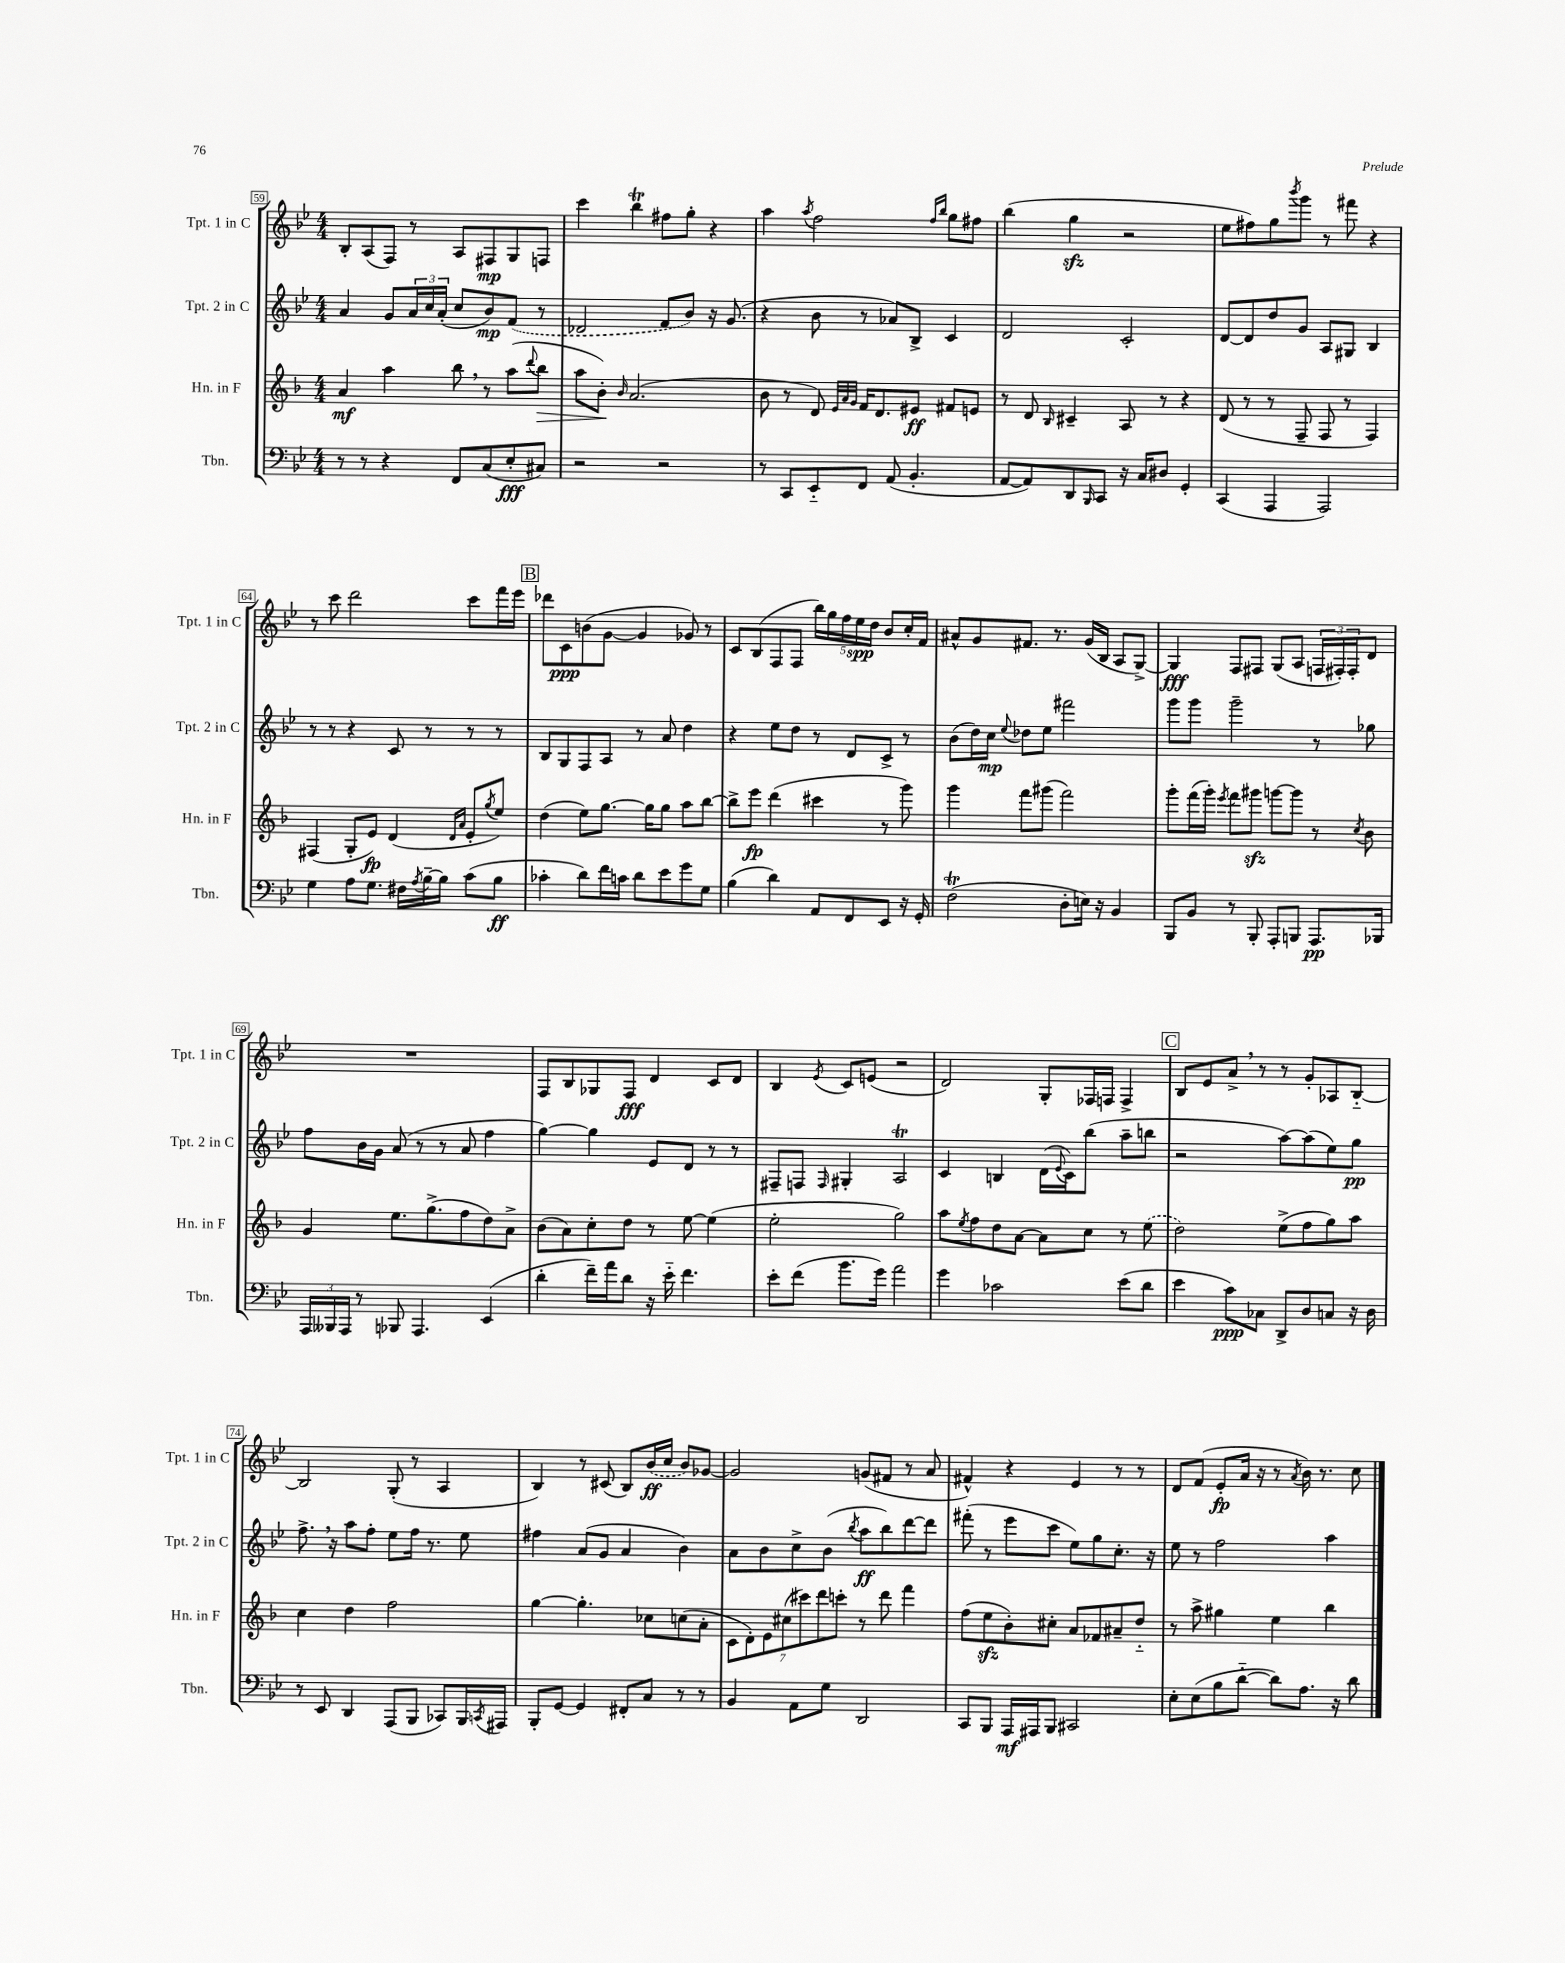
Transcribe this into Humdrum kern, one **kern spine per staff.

**kern	**dynam	**kern	**dynam	**kern	**dynam	**kern	**dynam
*part4	*part4	*part3	*part3	*part2	*part2	*part1	*part1
*staff4	*staff4	*staff3	*staff3	*staff2	*staff2	*staff1	*staff1
*I"Tbn.	*	*I"Hn. in F	*	*I"Tpt. 2 in C	*	*I"Tpt. 1 in C	*
*I'Tbn.	*	*I'Hn. in F	*	*I'Tpt. 2 in C	*	*I'Tpt. 1 in C	*
*clefF4	*	*clefG2	*	*clefG2	*	*clefG2	*
*k[b-e-]	*	*k[b-]	*	*k[b-e-]	*	*k[b-e-]	*
*M4/4	*	*M4/4	*	*M4/4	*	*M4/4	*
=59	=59	=59	=59	=59	=59	=59	=59
8r	.	4a/	mf	4a/	.	8B-'/L	.
8r	.	.	.	.	.	(8A/	.
4r	.	4aa\	.	8g/L	.	8F/J)	.
.	.	.	.	24a/L	.	8r	.
.	.	.	.	24cc/	.	.	.
.	.	.	.	(24a'/JJ	.	.	.
8FF/L	.	8bb-,\	.	8cc/L	.	8A/L	.
(8C/	.	8r	.	8b-/)	mp	8F#X/	mp
8E-'/	fff	(8aa\L	.	(8f/J	.	8G/	.
.	.	8qqddd/	.	.	.	.	.
!	!	!	!LO:HP:b	!	!	!	!
8C#X/J)	.	8bb-\J	>	8r	.	8Fn/J	.
=60	=60	=60	=60	=60	=60	=60	=60
2r	.	8aa\L	.	2d-X/	.	4ccc\	.
.	.	8b-'\J)	.	.	.	.	.
.	.	16qqb-/	.	.	.	.	.
.	.	(2.a/	]	.	.	4bb-T\	.
2r	.	.	.	8f/L	.	8ff#X\L	.
.	.	.	.	8b-/J)	.	8gg'\J	.
.	.	.	.	16r	.	4r	.
.	.	.	.	(8.g/	.	.	.
=61	=61	=61	=61	=61	=61	=61	=61
8r	.	8b-\	.	4r	.	4aa\	.
8CC/L	.	8r	.	.	.	.	.
.	.	.	.	.	.	8qaa/	.
8EE-/	.	8d/)	.	8b-\	.	2ff\	.
.	.	32qqe/LLL	.	.	.	.	.
.	.	32qqa/	.	.	.	.	.
.	.	32qqg/JJJ	.	.	.	.	.
8FF/J	.	16f/KL	.	8r	.	.	.
.	.	8.d/	.	.	.	.	.
(8AA/	.	.	.	8a-X/L)	.	.	.
4.BB-'/	.	8e#X/J	ff	8B-^/J	.	.	.
.	.	.	.	.	.	16qqff/LL	.
.	.	.	.	.	.	16qqbb-/JJ	.
.	.	8f#X/L	.	4c/	.	8gg\L	.
.	.	8en/J	.	.	.	8ff#X\J	.
=62	=62	=62	=62	=62	=62	=62	=62
[8AA/L	.	8r	.	2d/	.	(4bb-\	.
8AA/])	.	8d/	.	.	.	.	.
.	.	16qqB-/	.	.	.	.	.
8DD/	.	4c#X~/	.	.	.	4ggzz\	.
16qqBBB-/	.	.	.	.	.	.	.
8CC/J	.	.	.	.	.	.	.
16r	.	8A/	.	2c'/	.	2r	.
16C/KL	.	.	.	.	.	.	.
8D#X/J	.	8r	.	.	.	.	.
4GG'/	.	4r	.	.	.	.	.
=63	=63	=63	=63	=63	=63	=63	=63
(4CC/	.	(8d/	.	[8d/L	.	8ee-\L	.
.	.	8r	.	8d/]	.	8ff#X\)	.
4AAA/	.	8r	.	8dd/	.	8gg\	.
.	.	.	.	.	.	8qbbb-/	.
.	.	8F~/	.	8g/J	.	8ggg\J	.
2AAA/)	.	8F/	.	8A/L	.	8r	.
.	.	8r	.	8G#X/J	.	8fff#X\	.
.	.	4F/)	.	4B-/	.	4r	.
!!LO:LB:g=z
=64	=64	=64	=64	=64	=64	=64	=64
4G\	.	(4F#X/	.	8r	.	8r	.
.	.	.	.	8r	.	8ccc\	.
8A\L	.	8G'/L	.	4r	.	2ddd\	.
8.G\J	.	8e/J)	fp	.	.	.	.
.	.	(4d/	.	8c/	.	.	.
16F#X\LL	.	.	.	.	.	.	.
8qA/	.	.	.	.	.	.	.
[16B-~\	.	.	.	8r	.	.	.
16B-\JJ]	.	.	.	.	.	.	.
.	.	16qqd/LL	.	.	.	.	.
.	.	16qqa/JJ	.	.	.	.	.
(8c\L	.	8e'/L	.	8r	.	8ccc\L	.
.	.	8qgg/	.	.	.	.	.
8B-\J	ff	8ee/J)	.	8r	.	16fff\L	.
.	.	.	.	.	.	16eee-\JJ	.
!!LO:REH:place=s1:t=B
=65	=65	=65	=65	=65	=65	=65	=65
4c-X'\	.	(4dd\	.	8B-/L	.	8ddd-X\L	.
.	.	.	.	8G/	.	8c\	ppp
8d\L)	.	8ee\L)	.	8F/	.	(8bn\	.
16f\L	.	[8.gg\J	.	8A/J	.	[8g\J	.
16cn\JJ	.	.	.	.	.	.	.
8d\L	.	.	.	8r	.	4g/]	.
.	.	16gg\KL]	.	.	.	.	.
8e-\	.	8gg\J	.	8a/	.	.	.
8g\	.	8aa\L	.	4dd\	.	8g-X/)	.
8G\J	.	[8bb-\J	.	.	.	8r	.
=66	=66	=66	=66	=66	=66	=66	=66
(4B-\	.	8bb-^\L]	.	4r	.	8c/L	.
.	.	8eee\J	fp	.	.	(8B-/	.
4d\)	.	(4ddd\	.	8ee-\L	.	8F/	.
.	.	.	.	8dd\J	.	8F/J	.
8AA/L	.	4ccc#X\	.	8r	.	20bb-\LL)	.
.	.	.	.	.	.	20gg\	.
.	.	.	.	.	.	20ff\	.
8FF/	.	.	.	8d/L	.	.	.
.	.	.	.	.	.	20ee-\	spp
.	.	.	.	.	.	20dd\JJ	.
8EE-/J	.	8r	.	8c^/J	.	8b-/L	.
16r	.	8ggg\)	.	8r	.	16cc'/L	.
16GG'/	.	.	.	.	.	16f/JJ	.
=67	=67	=67	=67	=67	=67	=67	=67
(2FT\	.	4ggg\	.	(8b-\L	.	8a#X^^/L	.
.	.	.	.	16dd\L)	.	8g/	.
.	.	.	.	16cc\JJ	mp	.	.
.	.	.	.	8qqee-/	.	.	.
.	.	8fff\L	.	8dd-X\L	.	8.f#X/J	.
.	.	(8ggg#X\J	.	8ee-\J	.	.	.
.	.	.	.	.	.	8.r	.
8D'\L	.	2fff\)	.	2fff#X\	.	.	.
16En\Jk)	.	.	.	.	.	(16g/LL	.
16r	.	.	.	.	.	16B-/JJ	.
4BB-/	.	.	.	.	.	8A/L	.
.	.	.	.	.	.	[8G^/J)	.
=68	=68	=68	=68	=68	=68	=68	=68
8BBB-/L	.	8ggg'\L	.	8ggg\L	.	4G/]	fff
8BB-/J	.	(16fff\L	.	8ggg\J	.	.	.
.	.	16ggg'\JJ)	.	.	.	.	.
.	.	8qeee/	.	.	.	.	.
8r	.	8fff\L	.	2ggg~\	.	8F/L	.
8BBB-'/	.	8ggg#Xzz\J	.	.	.	8F#X/J	.
8AAA'/L	.	[8gggn\L	.	.	.	(8G/L	.
8BBBn/J	.	8ggg\J]	.	.	.	8A/J	.
8.AAA/L	pp	8r	.	8r	.	24Fn/LL	.
.	.	.	.	.	.	24F#X'/)	.
.	.	.	.	.	.	24F#'/J	.
.	.	8qcc/	.	.	.	.	.
.	.	8b-\	.	8gg-X\	.	8d/J	.
16BBB-X/Jk	.	.	.	.	.	.	.
!!LO:LB:g=z
=69	=69	=69	=69	=69	=69	=69	=69
24AAA/LL	.	4g/	.	8ff\L	.	1r	.
24BBB--X/	.	.	.	.	.	.	.
24AAA/JJ	.	.	.	.	.	.	.
8r	.	.	.	16b-\L	.	.	.
.	.	.	.	16g\JJ	.	.	.
8BBB-X/	.	8.ee\L	.	(8a/	.	.	.
4.AAA/	.	.	.	8r	.	.	.
.	.	(8.gg^\	.	.	.	.	.
.	.	.	.	8r	.	.	.
.	.	8ff\	.	8a/	.	.	.
(4EE-/	.	8dd\)	.	4ff\	.	.	.
.	.	8a^\J	.	.	.	.	.
=70	=70	=70	=70	=70	=70	=70	=70
4d'\	.	(8b-\L	.	[4gg\)	.	8F/L	.
.	.	8a\)	.	.	.	8B-/	.
16f~\LL)	.	8cc'\	.	4gg\]	.	8G-X/	.
16a\J	.	.	.	.	.	.	.
8d\J	.	8dd\J	.	.	.	8F/J	fff
16r	.	8r	.	8e-/L	.	4d/	.
16e-\	.	.	.	.	.	.	.
4.f\	.	[8ee\	.	8d/J	.	.	.
.	.	(4ee\]	.	8r	.	8c/L	.
.	.	.	.	8r	.	8d/J	.
=71	=71	=71	=71	=71	=71	=71	=71
8e-'\L	.	2ee'\	.	8F#X~/L	.	4B-/	.
(8f\J	.	.	.	8Fn/J	.	.	.
.	.	.	.	16qqF/	.	8qe-/	.
8.b-\L	.	.	.	4G#X'/	.	8c/L	.
.	.	.	.	.	.	(8en/J	.
16g\Jk)	.	.	.	.	.	.	.
2a\	.	2gg\)	.	2At/	.	2r	.
=72	=72	=72	=72	=72	=72	=72	=72
4g\	.	8aa\L	.	4c/	.	2d/)	.
.	.	8qee/	.	.	.	.	.
.	.	8ff\	.	.	.	.	.
2c-X\	.	8dd\	.	4Bn/	.	.	.
.	.	[8a\J	.	.	.	.	.
.	.	8a\L]	.	(16d\LL	.	8G'/L	.
.	.	.	.	8qqe-/	.	.	.
.	.	.	.	16c\J)	.	.	.
.	.	8cc\J	.	(8bb-\J	.	16F-X/L	.
.	.	.	.	.	.	16Fn/JJ	.
(8e-\L	.	8r	.	8aa~\L	.	4F^/	.
8d\J	.	(8ee\	.	8bbn\J	.	.	.
!!LO:REH:place=s1:t=C
=73	=73	=73	=73	=73	=73	=73	=73
4e-\	.	2dd\)	.	2r	.	8B-/L	.
.	.	.	.	.	.	8e-/	.
8c\L)	ppp	.	.	.	.	8a^,/J	.
8C-X\J	.	.	.	.	.	8r	.
8DD^/L	.	(8ee^\L	.	[8aa\L)	.	8r	.
8D/	.	8ff\	.	(8aa\]	.	8g'/L	.
8Cn/J	.	8gg\)	.	8ee-\)	.	8A-X/	.
16r	.	8aa\J	.	8gg\J	pp	[8B-/J	.
16D\	.	.	.	.	.	.	.
!!LO:LB:g=z
=74	=74	=74	=74	=74	=74	=74	=74
8r	.	4cc\	.	8.ff^,\	.	2B-/]	.
8EE-/	.	.	.	.	.	.	.
.	.	.	.	16r	.	.	.
4DD/	.	4dd\	.	8aa\L	.	.	.
.	.	.	.	8ff'\J	.	.	.
(8AAA/L	.	2ff\	.	8ee-\L	.	(8G'/	.
8BBB-/J	.	.	.	16ff\Jk	.	8r	.
.	.	.	.	8.r	.	.	.
8CC-X/L)	.	.	.	.	.	4A/	.
16BBB-/L	.	.	.	8ee-\	.	.	.
8qCCn/	.	.	.	.	.	.	.
16AAA#X/JJ	.	.	.	.	.	.	.
=75	=75	=75	=75	=75	=75	=75	=75
8BBB-'/L	.	[4gg\	.	4ff#X\	.	4B-/)	.
[8GG/J	.	.	.	.	.	.	.
4GG/]	.	4.gg'\]	.	(8a/L	.	8r	.
.	.	.	.	8g/J	.	(8c#X/	.
8FF#X'/L	.	.	.	4a/	.	8B-/L)	.
8C/J	.	8cc-X\L	.	.	.	(16b-/L	ff
.	.	.	.	.	.	16cc/JJ	.
8r	.	(8ccn\	.	4b-\)	.	8b-/L)	.
8r	.	8a'\J	.	.	.	[8g-X/J	.
=76	=76	=76	=76	=76	=76	=76	=76
4BB-/	.	14c\L	.	8a\L	.	2g-/]	.
.	.	14d'\)	.	.	.	.	.
.	.	.	.	8b-\	.	.	.
.	.	14e\	.	.	.	.	.
.	.	(14cc#X\	.	.	.	.	.
8AA\L	.	.	.	8cc^\	.	.	.
.	.	14ccc#X\)	.	.	.	.	.
.	.	14ddd\	.	.	.	.	.
8G\J	.	.	.	(8b-\J	.	.	.
.	.	14cccn'\J	.	.	.	.	.
.	.	.	.	8qbb-/	.	.	.
2DD/	.	8r	.	8aa\L	ff	(8gn/L	.
.	.	8ddd\	.	8bb-\)	.	8f#X/J	.
.	.	4fff\	.	[8ddd\	.	8r	.
.	.	.	.	8ddd\J]	.	8a/	.
=77	=77	=77	=77	=77	=77	=77	=77
8CC/L	.	(8ff\L	.	(8fff#X'\	.	4f#X^^/)	.
8BBB-/J	.	8eezz\	.	8r	.	.	.
16AAA/LL	mf	8b-'\)	.	8eee-\L	.	4r	.
16AAA#X/J	.	.	.	.	.	.	.
8BBB-/J	.	8cc#X'\J	.	8ccc\J	.	.	.
2CC#X/	.	8a/L	.	8ee-\L)	.	4e-/	.
.	.	8f-X/	.	8gg\	.	.	.
.	.	8a#X~/	.	8.cc'\J	.	8r	.
.	.	8dd/J	.	.	.	8r	.
.	.	.	.	16r	.	.	.
=78	=78	=78	=78	=78	=78	=78	=78
8E-'\L	.	8r	.	8ee-\	.	8d/L	.
(8E-\	.	8aa^\	.	8r	.	(8f/J	.
8B-\	.	4gg#X\	.	2ff\	.	8e-'/L	fp
[8d\J	.	.	.	.	.	16a/Jk	.
.	.	.	.	.	.	16r	.
8d\L])	.	4ee\	.	.	.	8r	.
.	.	.	.	.	.	8qa/	.
8.A\J	.	.	.	.	.	16b-\)	.
.	.	.	.	.	.	8.r	.
.	.	4bb-\	.	4aa\	.	.	.
16r	.	.	.	.	.	.	.
8d\	.	.	.	.	.	8cc\	.
==	==	==	==	==	==	==	==
*-	*-	*-	*-	*-	*-	*-	*-
